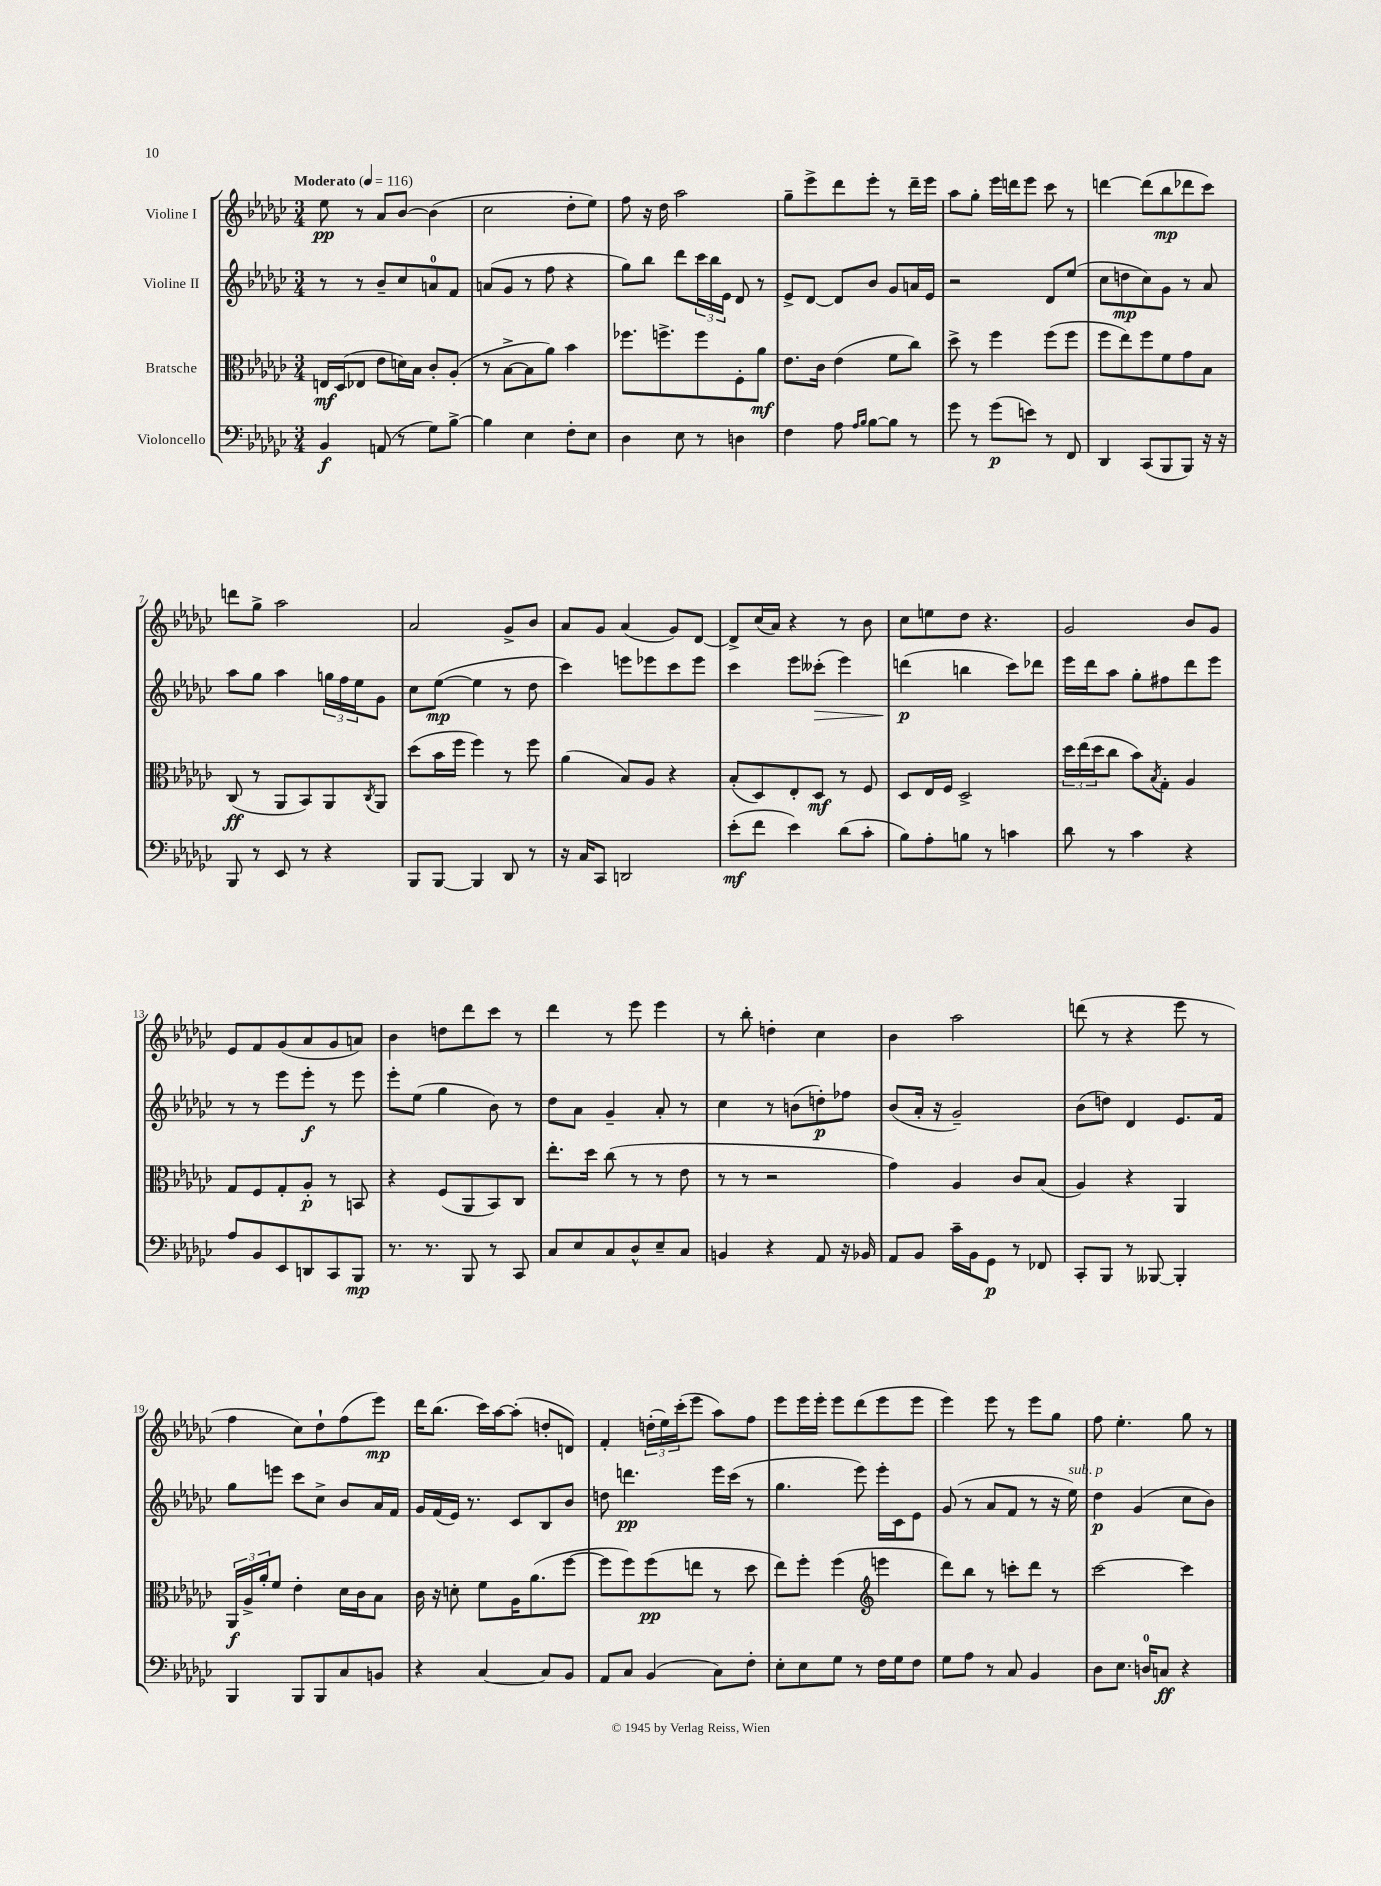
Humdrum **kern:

**kern	**dynam	**kern	**dynam	**kern	**dynam	**kern	**dynam
*part4	*part4	*part3	*part3	*part2	*part2	*part1	*part1
*staff4	*staff4	*staff3	*staff3	*staff2	*staff2	*staff1	*staff1
*I"Violoncello	*	*I"Bratsche	*	*I"Violine II	*	*I"Violine I	*
*clefF4	*	*clefC3	*	*clefG2	*	*clefG2	*
*k[b-e-a-d-g-c-]	*	*k[b-e-a-d-g-c-]	*	*k[b-e-a-d-g-c-]	*	*k[b-e-a-d-g-c-]	*
*M3/4	*	*M3/4	*	*M3/4	*	*M3/4	*
*MM116	*	*MM116	*	*MM116	*	*MM116	*
=1	=1	=1	=1	=1	=1	=1	=1
!	!	!	!	!	!	!LO:TX:a:B:t=Moderato	!
4BB-/	f	16En/LL	mf	8r	.	8ee-\	pp
.	.	(16D-/J	.	.	.	.	.
.	.	8E-X/J	.	8r	.	8r	.
(8AAn/	.	8e-\L	.	8b-~/L	.	8a-/L	.
8r	.	16dn\L)	.	8cc-/	.	[8b-/J	.
.	.	16B-\JJ	.	.	.	.	.
8G-\L)	.	8c-'/L	.	8an/	.	(4b-\]	.
[8B-^\J	.	(8A-'/J	.	8f/J	.	.	.
=2	=2	=2	=2	=2	=2	=2	=2
4B-\]	.	8r	.	(8an/L	.	2cc-\	.
.	.	[8B-^\L	.	8g-/J	.	.	.
4E-\	.	8B-\]	.	8r	.	.	.
.	.	8a-\J)	.	8ff\	.	.	.
8F'\L	.	4b-\	.	4r	.	8dd-'\L	.
8E-\J	.	.	.	.	.	8ee-\J)	.
=3	=3	=3	=3	=3	=3	=3	=3
4D-\	.	8.ff-X\L	.	8gg-\L)	.	8ff\	.
.	.	.	.	8bb-\J	.	16r	.
.	.	8.ffn^\	.	.	.	16dd-\	.
8E-\	.	.	.	8ddd-\L	.	2aa-\	.
8r	.	8ff\	.	24ccc-\L	.	.	.
.	.	.	.	24bb-\	.	.	.
.	.	.	.	24e-\JJ	.	.	.
4Dn\	.	8F'\	.	8d-/	.	.	.
.	.	8a-\J	mf	8r	.	.	.
=4	=4	=4	=4	=4	=4	=4	=4
4F\	.	8.e-\L	.	8e-^/L	.	8gg-~\L	.
.	.	.	.	[8d-/J	.	8eee-^\	.
.	.	16c-\Jk	.	.	.	.	.
8A-\	.	(4e-\	.	8d-/L]	.	8ddd-\	.
16qqA-/LL	.	.	.	.	.	.	.
16qqB-/JJ	.	.	.	.	.	.	.
[8B-\L	.	.	.	8b-/J	.	8eee-'\J	.
8B-\J]	.	8f\L	.	8g-/L	.	8r	.
8r	.	8cc-\J)	.	16an/L	.	16ddd-~\LL	.
.	.	.	.	16e-/JJ	.	16eee-\JJ	.
=5	=5	=5	=5	=5	=5	=5	=5
8g-\	.	8dd-^\	.	2r	.	8aa-\L	.
8r	.	8r	.	.	.	8gg-'\J	.
(8g-\L	p	4ff\	.	.	.	16eee-\LL	.
.	.	.	.	.	.	16dddn\J	.
8en\J)	.	.	.	.	.	8eee-\J	.
8r	.	(8ff\L	.	8d-/L	.	8ccc-\	.
8FF/	.	8ff\J	.	(8ee-/J	.	8r	.
=6	=6	=6	=6	=6	=6	=6	=6
4DD-/	.	8ff\L	.	8cc-\L	.	[4dddn\	.
.	.	8ee-\)	.	8ddn\	mp	.	.
(8CC-/L	.	8ff\	.	8cc-\)	.	(8ddd\L]	.
8BBB-/	.	8f\	.	8g-\J	.	8bb-\	mp
8BBB-/J)	.	8g-\	.	8r	.	8ddd-X\	.
16r	.	8B-\J	.	8a-/	.	8ccc-\J)	.
16r	.	.	.	.	.	.	.
!!LO:LB:g=z
=7	=7	=7	=7	=7	=7	=7	=7
8BBB-/	.	(8C-/	ff	8aa-\L	.	8dddn\L	.
8r	.	8r	.	8gg-\J	.	8gg-^\J	.
8EE-/	.	8AA-/L	.	4aa-\	.	2aa-\	.
8r	.	8BB-/)	.	.	.	.	.
4r	.	8AA-/	.	24ggn\LL	.	.	.
.	.	.	.	24ff\	.	.	.
.	.	.	.	24ee-\J	.	.	.
.	.	8qC-/	.	.	.	.	.
.	.	8AA-/J	.	8g-\J	.	.	.
=8	=8	=8	=8	=8	=8	=8	=8
8BBB-/L	.	(8dd-\L	.	8cc-\L	.	2a-/	.
[8BBB-/J	.	16b-\L	.	([8ee-\J	mp	.	.
.	.	16ff\JJ	.	.	.	.	.
4BBB-/]	.	4ff\)	.	4ee-\]	.	.	.
8DD-/	.	8r	.	8r	.	8g-^/L	.
8r	.	8ff\	.	8dd-\	.	8b-/J	.
=9	=9	=9	=9	=9	=9	=9	=9
16r	.	(4a-\	.	4ccc-\)	.	8a-/L	.
16C-/KL	.	.	.	.	.	.	.
8CC-/J	.	.	.	.	.	8g-/J	.
2DDn/	.	8B-/L)	.	8eeen\L	.	(4a-/	.
.	.	8A-/J	.	8eee-X\	.	.	.
.	.	4r	.	8ccc-\	.	8g-/L)	.
.	.	.	.	8eee-\J	.	[8d-/J	.
=10	=10	=10	=10	=10	=10	=10	=10
(8e-'\L	mf	(8B-'/L	.	4ccc-\	.	8d-^/L]	.
8f\J	.	8D-/)	.	.	.	(16cc-/L	.
.	.	.	.	.	.	16a-/JJ)	.
4e-\)	.	8E-'/	.	8eee-\L	.	4r	.
!	!	!	!	!	!LO:HP:b	!	!
.	.	8D-/J	mf	(8ccc--X'\J	>	.	.
(8d-\L	.	8r	.	4eee-\)	.	8r	.
8c-'\J	.	8F/	.	.	.	8b-\	.
=11	=11	=11	=11	=11	=11	=11	=11
8B-\L)	.	8D-/L	.	(4dddn\	p	8cc-\L	.
8A-'\	.	16E-/L	.	.	.	8een\	.
.	.	16F/JJ	.	.	.	.	.
8Bn\J	.	2D-^/	.	4bbn\	]	8dd-\J	.
8r	.	.	.	.	.	4.r	.
4cn\	.	.	.	8ccc-\L)	.	.	.
.	.	.	.	8ddd-X\J	.	.	.
=12	=12	=12	=12	=12	=12	=12	=12
8d-\	.	24dd-\LL	.	16eee-\LL	.	2g-/	.
.	.	(24ee-\	.	.	.	.	.
.	.	.	.	16ddd-\J	.	.	.
.	.	24dd-\J	.	.	.	.	.
8r	.	8cc-\J	.	8aa-\J	.	.	.
4c-\	.	8b-\L)	.	8gg-'\L	.	.	.
.	.	8qB-/	.	.	.	.	.
.	.	8G-'\J	.	8ff#X\	.	.	.
4r	.	4A-/	.	8ddd-\	.	8b-/L	.
.	.	.	.	8eee-\J	.	8g-/J	.
!!LO:LB:g=z
=13	=13	=13	=13	=13	=13	=13	=13
8A-/L	.	8G-/L	.	8r	.	8e-/L	.
8BB-/	.	8F/	.	8r	.	8f/	.
8EE-/	.	8G-'/	.	8eee-\L	.	(8g-/	.
8DDn/	.	8A-'/J	p	8eee-'\J	f	8a-/	.
8CC-/	.	8r	.	8r	.	8g-/	.
8BBB-/J	mp	8BBn/	.	8eee-\	.	8an/J)	.
=14	=14	=14	=14	=14	=14	=14	=14
8.r	.	4r	.	8eee-'\L	.	4b-\	.
.	.	.	.	(8ee-\J	.	.	.
8.r	.	.	.	.	.	.	.
.	.	(8F/L	.	4gg-\	.	8ddn\L	.
8BBB-/	.	8AA-/	.	.	.	8ddd-\	.
8r	.	8BB-/)	.	8b-\)	.	8ccc-\J	.
8CC-/	.	8C-/J	.	8r	.	8r	.
=15	=15	=15	=15	=15	=15	=15	=15
8C-/L	.	8.ee-'\L	.	8dd-\L	.	4ddd-\	.
8E-/	.	.	.	8a-\J	.	.	.
.	.	16dd-\Jk	.	.	.	.	.
8C-/	.	(8cc-\	.	4g-~/	.	8r	.
8D-^^/	.	8r	.	.	.	8eee-\	.
8E-~/	.	8r	.	8a-'/	.	4eee-\	.
8C-/J	.	8e-\	.	8r	.	.	.
=16	=16	=16	=16	=16	=16	=16	=16
4BBn/	.	8r	.	4cc-\	.	8r	.
.	.	8r	.	.	.	8bb-'\	.
4r	.	2r	.	8r	.	4ddn'\	.
.	.	.	.	(8bn\L	.	.	.
8AA-/	.	.	.	8ddn'\)	p	4cc-\	.
16r	.	.	.	8ff-X\J	.	.	.
16BB-X/	.	.	.	.	.	.	.
=17	=17	=17	=17	=17	=17	=17	=17
8AA-/L	.	4g-\)	.	(8b-/L	.	4b-\	.
8BB-/J	.	.	.	16a-'/Jk	.	.	.
.	.	.	.	16r	.	.	.
16c-~\LL	.	4A-/	.	2g-~/)	.	2aa-\	.
16BB-\J	.	.	.	.	.	.	.
8GG-\J	p	.	.	.	.	.	.
8r	.	8c-/L	.	.	.	.	.
8FF-X/	.	(8B-/J	.	.	.	.	.
=18	=18	=18	=18	=18	=18	=18	=18
8CC-'/L	.	4A-/)	.	(8b-\L	.	(8dddn\	.
8BBB-/J	.	.	.	8ddn\J)	.	8r	.
8r	.	4r	.	4d-/	.	4r	.
[8BBB--X/	.	.	.	.	.	.	.
4BBB--'/]	.	4AA-/	.	8.e-/L	.	8eee-\	.
.	.	.	.	.	.	8r	.
.	.	.	.	16f/Jk	.	.	.
!!LO:LB:g=z
=19	=19	=19	=19	=19	=19	=19	=19
4BBB-/	.	24AA-/LL	f	8gg-\L	.	4ff\	.
.	.	24A-^/	.	.	.	.	.
.	.	24a-'/J	.	.	.	.	.
.	.	8f/J	.	8eeen\J	.	.	.
8BBB-/L	.	4e-'\	.	8ccc-\L	.	8cc-\L)	.
8BBB-/	.	.	.	8cc-^\J	.	8dd-`\	.
8C-/	.	16d-\LL	.	8b-/L	.	(8ff\	.
.	.	16c-\J	.	.	.	.	.
8BBn/J	.	8B-\J	.	16a-/L	.	8eee-\J)	mp
.	.	.	.	16f/JJ	.	.	.
=20	=20	=20	=20	=20	=20	=20	=20
4r	.	16c-\	.	16g-/LL	.	16ddd-\KL	.
.	.	16r	.	(16f/	.	(8.bb-\J	.
.	.	8dn'\	.	16e-/JJ)	.	.	.
.	.	.	.	8.r	.	.	.
[4C-/	.	8f\L	.	.	.	16ccc-\LL)	.
.	.	.	.	.	.	[16aa-\J	.
.	.	16A-\K	.	8c-/L	.	(8aa-'\J]	.
.	.	(8.a-\	.	.	.	.	.
8C-/L]	.	.	.	8B-/	.	8ddn'/L	.
8BB-/J	.	[8ff\J	.	8b-/J	.	8dn/J)	.
=21	=21	=21	=21	=21	=21	=21	=21
8AA-/L	.	8ff\L]	.	8ddn\	.	4f'/	.
8C-/J	.	8ff\)	.	4.dddn\	pp	.	.
(4BB-/	.	(8ff\	pp	.	.	(24ddn'\LL	.
.	.	.	.	.	.	24ee-\)	.
.	.	.	.	.	.	(24ccc-'\J	.
.	.	8een\J	.	.	.	8eee-\J	.
8C-\L)	.	8r	.	16eee-\LL	.	8aa-\L)	.
.	.	.	.	(16ccc-\JJ	.	.	.
8F'\J	.	8dd-\	.	8r	.	8ff\J	.
=22	=22	=22	=22	=22	=22	=22	=22
8E-'\L	.	8ee-\L)	.	4.gg-\	.	8eee-\L	.
8E-\	.	8ff'\J	.	.	.	16eee-\L	.
.	.	.	.	.	.	16eee-'\JJ	.
8G-\J	.	(4ff\	.	.	.	8eee-\L	.
8r	.	.	.	8eee-\)	.	(8ddd-\	.
*	*	*clefG2	*	*	*	*	*
16F\LL	.	4eeen\	.	16eee-'\LL	.	8eee-\	.
16G-\J	.	.	.	16c-\J	.	.	.
8F\J	.	.	.	8e-\J	.	8eee-\J	.
=23	=23	=23	=23	=23	=23	=23	=23
8G-\L	.	8ddd-\L)	.	(8g-/	.	4eee-\)	.
8A-\J	.	8bb-\J	.	8r	.	.	.
8r	.	8r	.	8a-/L	.	8eee-\	.
8C-/	.	8cccn'\L	.	8f/J	.	8r	.
4BB-/	.	8ddd-\J	.	8r	.	8eee-\L	.
.	.	8r	.	16r	.	8gg-\J	.
!	!	!	!	!LO:TX:a:i:t=sub. p	!	!	!
.	.	.	.	16ee-\)	.	.	.
=24	=24	=24	=24	=24	=24	=24	=24
8D-\L	.	[2ccc-\	.	4dd-\	p	8ff\	.
8.E-\J	.	.	.	.	.	4.ee-'\	.
.	.	.	.	(4g-/	.	.	.
16Dn/KL	.	.	.	.	.	.	.
8Cn/J	ff	.	.	.	.	.	.
4r	.	4ccc-\]	.	8cc-\L	.	8gg-\	.
.	.	.	.	8b-\J)	.	8r	.
==	==	==	==	==	==	==	==
*-	*-	*-	*-	*-	*-	*-	*-
